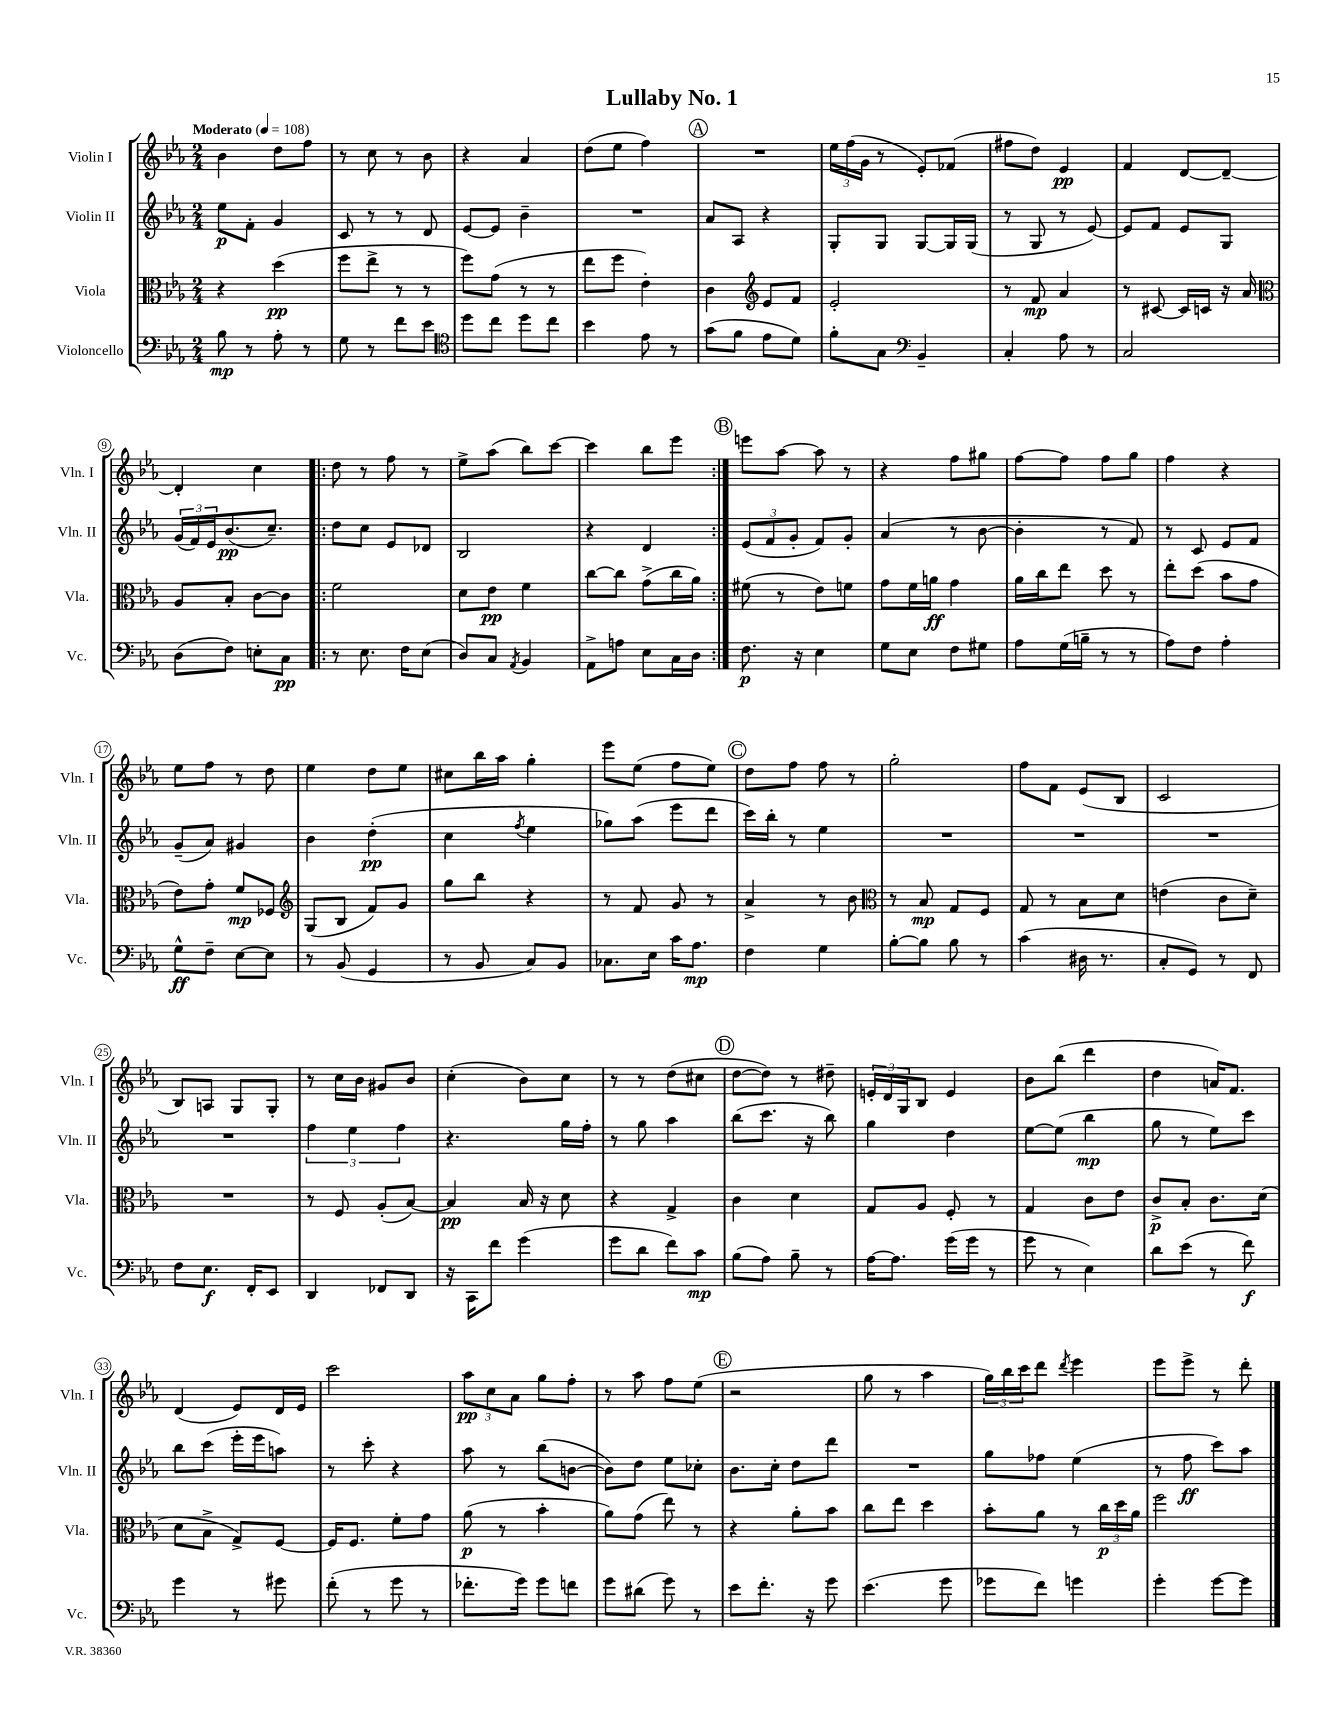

**kern	**dynam	**kern	**dynam	**kern	**dynam	**kern	**dynam
*part4	*part4	*part3	*part3	*part2	*part2	*part1	*part1
*staff4	*staff4	*staff3	*staff3	*staff2	*staff2	*staff1	*staff1
*I"Violoncello	*	*I"Viola	*	*I"Violin II	*	*I"Violin I	*
*I'Vc.	*	*I'Vla.	*	*I'Vln. II	*	*I'Vln. I	*
*clefF4	*	*clefC3	*	*clefG2	*	*clefG2	*
*k[b-e-a-]	*	*k[b-e-a-]	*	*k[b-e-a-]	*	*k[b-e-a-]	*
*M2/4	*	*M2/4	*	*M2/4	*	*M2/4	*
*MM108	*	*MM108	*	*MM108	*	*MM108	*
=1	=1	=1	=1	=1	=1	=1	=1
!	!	!	!	!	!	!LO:TX:a:B:t=Moderato	!
8B-\	mp	4r	.	8ee-\L	p	4b-\	.
8r	.	.	.	8f'\J	.	.	.
8A-'\	.	(4dd\	pp	4g/	.	8dd\L	.
8r	.	.	.	.	.	8ff\J	.
=2	=2	=2	=2	=2	=2	=2	=2
8G\	.	8ff\L	.	8c/	.	8r	.
8r	.	8ee-^\J	.	8r	.	8cc\	.
8f\L	.	8r	.	8r	.	8r	.
8e-\J	.	8r	.	8d/	.	8b-\	.
=3	=3	=3	=3	=3	=3	=3	=3
*clefC4	*	*	*	*	*	*	*
8dd\L	.	8ff\L)	.	[8e-/L	.	4r	.
8cc\J	.	(8g\J	.	8e-/J]	.	.	.
8dd\L	.	8r	.	4b-~\	.	4a-/	.
8cc\J	.	8r	.	.	.	.	.
=4	=4	=4	=4	=4	=4	=4	=4
4b-\	.	8ee-\L	.	2r	.	(8dd\L	.
.	.	8ff\J	.	.	.	8ee-\J	.
8e-\	.	4e-'\)	.	.	.	4ff\)	.
8r	.	.	.	.	.	.	.
!!LO:REH:place=s1:t=A
=5	=5	=5	=5	=5	=5	=5	=5
(8g\L	.	4c\	.	8a-/L	.	2r	.
8f\J	.	.	.	8A-/J	.	.	.
*	*	*clefG2	*	*	*	*	*
8e-\L	.	8e-/L	.	4r	.	.	.
8d\J)	.	8f/J	.	.	.	.	.
=6	=6	=6	=6	=6	=6	=6	=6
8f'\L	.	2e-'/	.	8G'/L	.	24ee-\LL	.
.	.	.	.	.	.	(24ff\	.
.	.	.	.	.	.	24g\JJ	.
8G\J	.	.	.	8G/J	.	8r	.
*clefF4	*	*	*	*	*	*	*
4BB-~/	.	.	.	[8G/L	.	8e-'/L)	.
.	.	.	.	16G/L]	.	(8f-X/J	.
.	.	.	.	(16G/JJ	.	.	.
=7	=7	=7	=7	=7	=7	=7	=7
4C'/	.	8r	.	8r	.	8ff#X\L	.
.	.	8f/	mp	8G/	.	8dd\J)	.
8A-\	.	4a-/	.	8r	.	4e-/	pp
8r	.	.	.	[8e-/)	.	.	.
=8	=8	=8	=8	=8	=8	=8	=8
2C/	.	8r	.	8e-/L]	.	4f/	.
.	.	[8c#X/	.	8f/J	.	.	.
.	.	16c#/LL]	.	8e-/L	.	[8d/L	.
.	.	16cn/JJ	.	.	.	.	.
.	.	16r	.	8G/J	.	8d~/J_	.
.	.	16a-/	.	.	.	.	.
!!LO:LB:g=z
=9	=9	=9	=9	=9	=9	=9	=9
*	*	*clefC3	*	*	*	*	*
(8D\L	.	8A-/L	.	(24g/LL	.	4d'/]	.
.	.	.	.	24f/)	.	.	.
.	.	.	.	24e-/J	.	.	.
8F\J)	.	8B-'/J	.	(8.b-/	pp	.	.
8En'\L	.	[8c\L	.	.	.	4cc\	.
.	.	.	.	8.cc~/J)	.	.	.
8C\J	pp	8c\J]	.	.	.	.	.
=10!|:	=10!|:	=10!|:	=10!|:	=10!|:	=10!|:	=10!|:	=10!|:
8r	.	2f\	.	8dd\L	.	8dd\	.
8.E-\	.	.	.	8cc\J	.	8r	.
.	.	.	.	8e-/L	.	8ff\	.
16F\KL	.	.	.	.	.	.	.
(8E-\J	.	.	.	8d-X/J	.	8r	.
=11	=11	=11	=11	=11	=11	=11	=11
8D/L)	.	8d\L	.	2B-/	.	8ee-^\L	.
8C/J	.	8e-\J	pp	.	.	(8aa-\J	.
8qAA-/	.	.	.	.	.	.	.
4BB-/	.	4f\	.	.	.	8bb-\L)	.
.	.	.	.	.	.	[8ccc\J	.
=12	=12	=12	=12	=12	=12	=12	=12
8AA-^\L	.	[8cc\L	.	4r	.	4ccc\]	.
8An\J	.	8cc\J]	.	.	.	.	.
8E-\L	.	(8g^\L	.	4d/	.	8bb-\L	.
16C\L	.	16cc\L	.	.	.	8eee-\J	.
16D\JJ	.	16a-\JJ)	.	.	.	.	.
!!LO:REH:place=s1:t=B
=13:|!	=13:|!	=13:|!	=13:|!	=13:|!	=13:|!	=13:|!	=13:|!
8.F\	p	(8f#X\	.	(12e-/L	.	8eeen\L	.
.	.	.	.	12f/	.	.	.
.	.	8r	.	.	.	[8aa-\J	.
.	.	.	.	12g'/J	.	.	.
16r	.	.	.	.	.	.	.
4E-\	.	8e-\L)	.	8f/L)	.	8aa-\]	.
.	.	8fn\J	.	8g'/J	.	8r	.
=14	=14	=14	=14	=14	=14	=14	=14
8G\L	.	8g\L	.	(4a-/	.	4r	.
8E-\J	.	16f\L	.	.	.	.	.
.	.	16an\JJ	ff	.	.	.	.
8F\L	.	4g\	.	8r	.	8ff\L	.
8G#X\J	.	.	.	[8b-\	.	8gg#X\J	.
=15	=15	=15	=15	=15	=15	=15	=15
8A-\L	.	16a-\LL	.	4b-'\]	.	[8ff\L	.
.	.	16cc\J	.	.	.	.	.
(16G\L	.	8ee-\J	.	.	.	8ff\J]	.
16Bn~\JJ	.	.	.	.	.	.	.
8r	.	8dd\	.	8r	.	8ff\L	.
8r	.	8r	.	8f/)	.	8gg\J	.
=16	=16	=16	=16	=16	=16	=16	=16
8A-\L)	.	8ee-'\L	.	8r	.	4ff\	.
8F\J	.	(8dd\J	.	8c/	.	.	.
4A-'\	.	8b-\L	.	8e-/L	.	4r	.
.	.	8g\J	.	8f/J	.	.	.
!!LO:LB:g=z
=17	=17	=17	=17	=17	=17	=17	=17
8G^^\L	ff	8e-\L)	.	(8g~/L	.	8ee-\L	.
8F~\J	.	8g'\J	.	8a-/J)	.	8ff\J	.
[8E-\L	.	8f/L	mp	4g#X/	.	8r	.
8E-\J]	.	8F-X/J	.	.	.	8dd\	.
=18	=18	=18	=18	=18	=18	=18	=18
*	*	*clefG2	*	*	*	*	*
8r	.	(8G/L	.	4b-\	.	4ee-\	.
(8BB-/	.	8B-/J	.	.	.	.	.
4GG/	.	8f/L)	.	(4dd'\	pp	8dd\L	.
.	.	8g/J	.	.	.	8ee-\J	.
=19	=19	=19	=19	=19	=19	=19	=19
8r	.	8gg\L	.	4cc\	.	8cc#X\L	.
8BB-/	.	8bb-\J	.	.	.	16bb-\L	.
.	.	.	.	.	.	16aa-\JJ	.
.	.	.	.	8qff/	.	.	.
8C/L)	.	4r	.	4ee-\	.	4gg'\	.
8BB-/J	.	.	.	.	.	.	.
=20	=20	=20	=20	=20	=20	=20	=20
8.C-X\L	.	8r	.	8gg-X\L)	.	8eee-\L	.
.	.	8f/	.	(8aa-\J	.	(8ee-\J	.
16E-\Jk	.	.	.	.	.	.	.
16c\KL	.	8g/	.	8eee-\L	.	8ff\L	.
8.A-\J	mp	.	.	.	.	.	.
.	.	8r	.	8ddd\J	.	8ee-\J)	.
!!LO:REH:place=s1:t=C
=21	=21	=21	=21	=21	=21	=21	=21
4F\	.	4a-^/	.	16ccc\LL)	.	8dd\L	.
.	.	.	.	16bb-'\JJ	.	.	.
.	.	.	.	8r	.	8ff\J	.
4G\	.	8r	.	4ee-\	.	8ff\	.
.	.	8b-\	.	.	.	8r	.
=22	=22	=22	=22	=22	=22	=22	=22
*	*	*clefC3	*	*	*	*	*
[8B-'\L	.	8r	.	2r	.	2gg'\	.
8B-\J]	.	8B-/	mp	.	.	.	.
8B-\	.	8G/L	.	.	.	.	.
8r	.	8F/J	.	.	.	.	.
=23	=23	=23	=23	=23	=23	=23	=23
(4c\	.	8G/	.	2r	.	8ff\L	.
.	.	8r	.	.	.	8f\J	.
16D#X\	.	8B-\L	.	.	.	(8e-/L	.
8.r	.	.	.	.	.	.	.
.	.	8d\J	.	.	.	8B-/J	.
=24	=24	=24	=24	=24	=24	=24	=24
8C'/L	.	(4en\	.	2r	.	2c/	.
8GG/J)	.	.	.	.	.	.	.
8r	.	8c\L	.	.	.	.	.
8FF/	.	8d~\J)	.	.	.	.	.
!!LO:LB:g=z
=25	=25	=25	=25	=25	=25	=25	=25
8F\L	.	2r	.	2r	.	8B-/L)	.
8.E-\J	f	.	.	.	.	8An/J	.
.	.	.	.	.	.	8G/L	.
16FF'/KL	.	.	.	.	.	.	.
8EE-/J	.	.	.	.	.	8G'/J	.
=26	=26	=26	=26	=26	=26	=26	=26
4DD/	.	8r	.	6ff\	.	8r	.
.	.	8F/	.	.	.	16cc\LL	.
.	.	.	.	6ee-\	.	.	.
.	.	.	.	.	.	16b-\JJ	.
8FF-X/L	.	(8A-'/L	.	.	.	8g#X/L	.
.	.	.	.	6ff\	.	.	.
8DD/J	.	[8B-/J)	.	.	.	8b-/J	.
=27	=27	=27	=27	=27	=27	=27	=27
16r	.	4B-/]	pp	4.r	.	(4cc'\	.
16CC\KL	.	.	.	.	.	.	.
8f\J	.	.	.	.	.	.	.
(4g\	.	16B-/	.	.	.	8b-\L)	.
.	.	16r	.	.	.	.	.
.	.	8d\	.	16gg\LL	.	8cc\J	.
.	.	.	.	16ff'\JJ	.	.	.
=28	=28	=28	=28	=28	=28	=28	=28
8g\L	.	4r	.	8r	.	8r	.
8d\J	.	.	.	8gg\	.	8r	.
8f\L)	.	4G^/	.	4aa-\	.	(8dd\L	.
8c\J	mp	.	.	.	.	8cc#X\J	.
!!LO:REH:place=s1:t=D
=29	=29	=29	=29	=29	=29	=29	=29
(8B-\L	.	4c\	.	(8bb-\L	.	[8dd\L	.
8A-\J)	.	.	.	8.ccc\J	.	8dd\J])	.
8B-~\	.	4d\	.	.	.	8r	.
.	.	.	.	16r	.	.	.
8r	.	.	.	8bb-\)	.	8dd#X~\	.
=30	=30	=30	=30	=30	=30	=30	=30
[16A-\KL	.	8G/L	.	4gg\	.	24en'/LL	.
.	.	.	.	.	.	24d/	.
8.A-\J]	.	.	.	.	.	.	.
.	.	.	.	.	.	24G/J	.
.	.	8A-/J	.	.	.	8B-/J	.
(16g\LL	.	8F'/	.	4dd\	.	4e/	.
16g\JJ	.	.	.	.	.	.	.
8r	.	8r	.	.	.	.	.
=31	=31	=31	=31	=31	=31	=31	=31
8g\	.	4G/	.	[8ee-\L	.	8b-\L	.
8r	.	.	.	(8ee-\J]	.	(8bb-\J	.
4E-\)	.	8c\L	.	4bb-\	mp	4ddd\	.
.	.	8e-\J	.	.	.	.	.
=32	=32	=32	=32	=32	=32	=32	=32
8d\L	.	8c^/L	p	8gg\	.	4dd\	.
(8e-\J	.	8B-'/J	.	8r	.	.	.
8r	.	8.c\L	.	8ee-\L)	.	16an/KL)	.
.	.	.	.	.	.	8.f/J	.
8f\)	f	.	.	8ccc\J	.	.	.
.	.	(16d\Jk	.	.	.	.	.
!!LO:LB:g=z
=33	=33	=33	=33	=33	=33	=33	=33
4g\	.	8d\L	.	8bb-\L	.	(4d/	.
.	.	8B-^\J	.	(8ccc\J	.	.	.
8r	.	8G^/L)	.	16eee-'\LL	.	8e-/L)	.
.	.	.	.	16eee-\J	.	.	.
8g#X\	.	[8F/J	.	8aan\J)	.	16d/L	.
.	.	.	.	.	.	16e-/JJ	.
=34	=34	=34	=34	=34	=34	=34	=34
(8f'\	.	16F/KL]	.	8r	.	2ccc\	.
.	.	8.F/J	.	.	.	.	.
8r	.	.	.	8ccc'\	.	.	.
8g\	.	8f'\L	.	4r	.	.	.
8r	.	8g\J	.	.	.	.	.
=35	=35	=35	=35	=35	=35	=35	=35
8.f-X'\L	.	(8a-\	p	8aa-\	.	12aa-\L	pp
.	.	.	.	.	.	12cc\	.
.	.	8r	.	8r	.	.	.
.	.	.	.	.	.	12a-\J	.
16g\Jk)	.	.	.	.	.	.	.
8g\L	.	4b-'\	.	(8bb-\L	.	8gg\L	.
8fn\J	.	.	.	[8bn\J	.	8ff'\J	.
=36	=36	=36	=36	=36	=36	=36	=36
8g\L	.	8a-\L)	.	8b\L])	.	8r	.
(8d#X\J	.	(8g\J	.	8dd\J	.	8aa-\	.
8g\)	.	8ee-\)	.	8ee-\L	.	8ff\L	.
8r	.	8r	.	8cc-X'\J	.	(8ee-\J	.
!!LO:REH:place=s1:t=E
=37	=37	=37	=37	=37	=37	=37	=37
8e-\L	.	4r	.	8.b-\L	.	2r	.
8.f'\J	.	.	.	.	.	.	.
.	.	.	.	16cc'\Jk	.	.	.
.	.	8a-'\L	.	8dd\L	.	.	.
16r	.	.	.	.	.	.	.
8g\	.	8b-\J	.	8ddd\J	.	.	.
=38	=38	=38	=38	=38	=38	=38	=38
(4.e-\	.	8cc\L	.	2r	.	8gg\	.
.	.	8ee-\J	.	.	.	8r	.
.	.	4dd\	.	.	.	4aa-\	.
8g\	.	.	.	.	.	.	.
=39	=39	=39	=39	=39	=39	=39	=39
8g-X\L	.	8b-'\L	.	8gg\L	.	24gg\LL)	.
.	.	.	.	.	.	24bb-\	.
.	.	.	.	.	.	24ccc\J	.
8f\J)	.	8a-\J	.	8ff-X\J	.	8ddd\J	.
.	.	.	.	.	.	8qddd/	.
4gn\	.	8r	.	(4ee-\	.	4eee-\	.
.	.	24cc\LL	p	.	.	.	.
.	.	24dd\	.	.	.	.	.
.	.	24a-\JJ	.	.	.	.	.
=40	=40	=40	=40	=40	=40	=40	=40
4g'\	.	2ff\	.	8r	.	8eee-\L	.
.	.	.	.	8ff\	ff	8eee-^\J	.
[8g\L	.	.	.	8ccc\L)	.	8r	.
8g\J]	.	.	.	8aa-\J	.	8ddd'\	.
==	==	==	==	==	==	==	==
*-	*-	*-	*-	*-	*-	*-	*-
